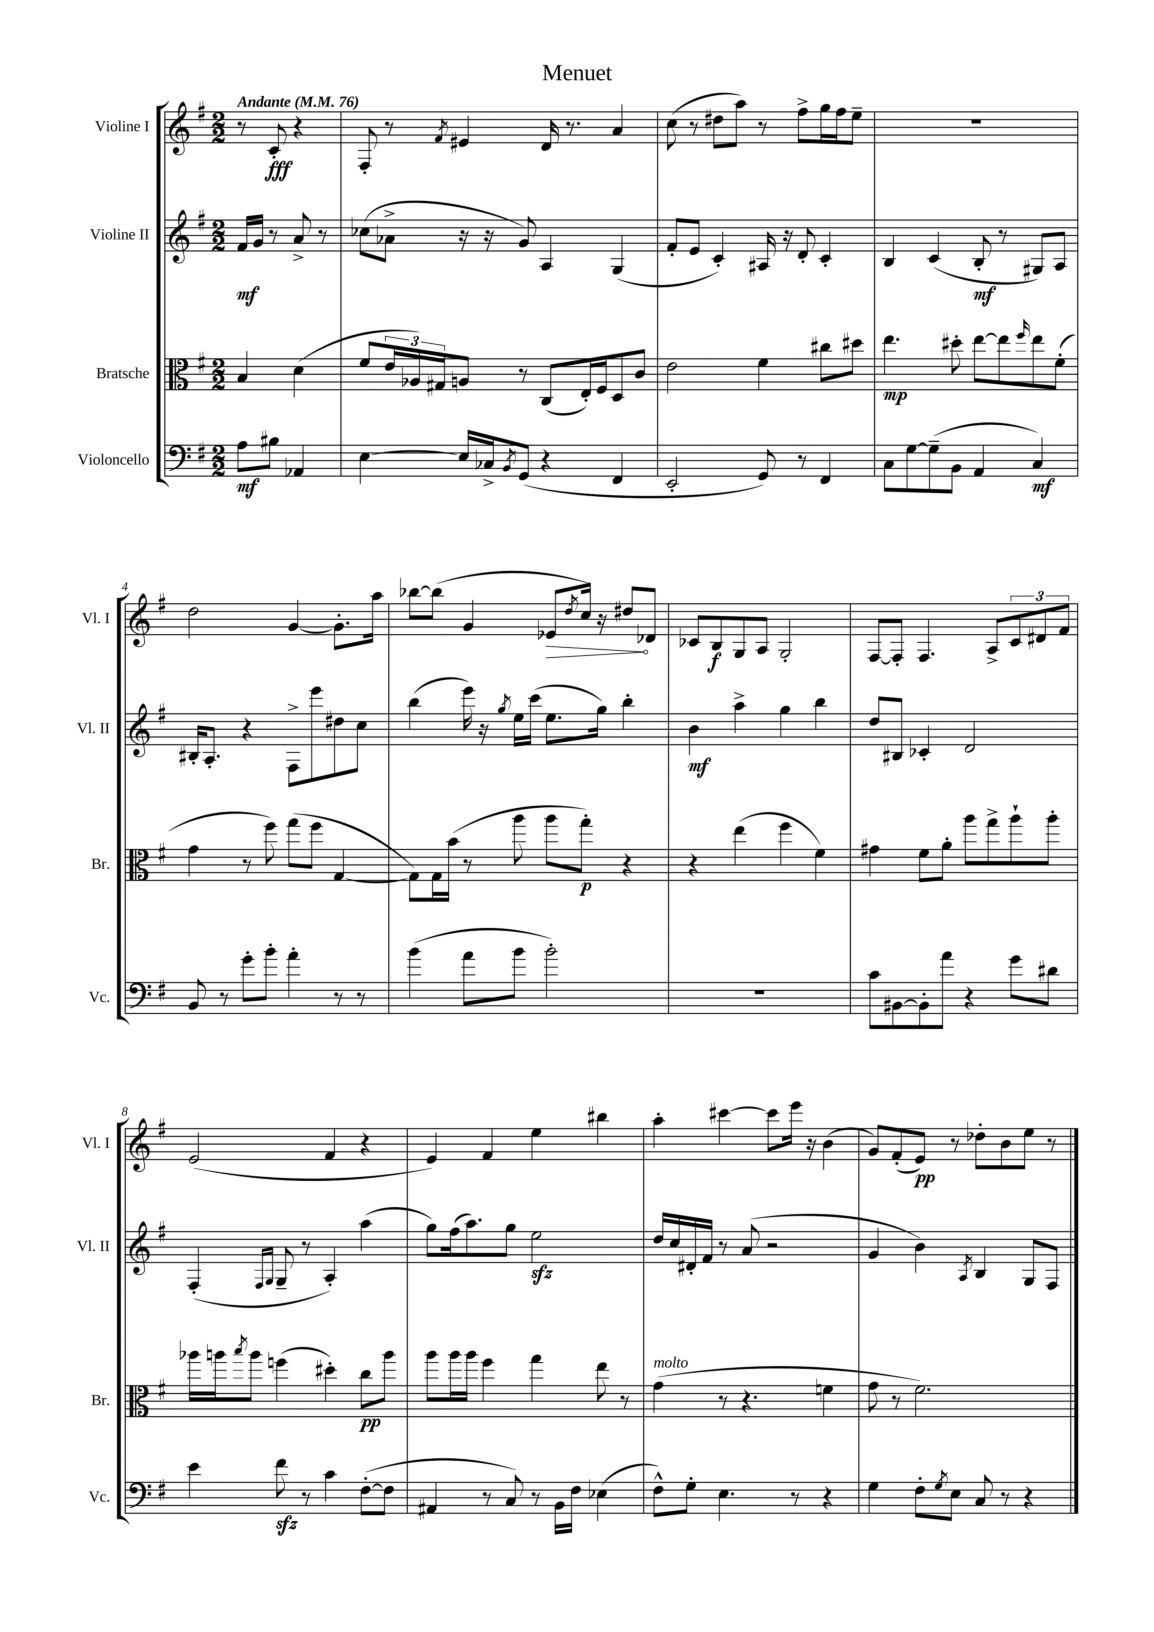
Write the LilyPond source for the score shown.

\header { title = "Menuet" }
<<
\new StaffGroup <<
\new Staff = "s0" \with { instrumentName = "Violine I" shortInstrumentName = "Vl. I" } {
    \clef treble \key g \major \numericTimeSignature \time 2/2 \partial 2 \tempo "Andante" 4 = 76
    r8 c'8-.\fff r4 |
    fis8-. r8 \acciaccatura { fis'8 } eis'4 d'16 r8. a'4 |
    c''8( r8 dis''8 a''8) r8 fis''8-> g''16 fis''16 e''8-- |
    R1 |
    d''2 g'4~ g'8.-. a''16 |
    bes''8~ bes''8( g'4 \once \override Hairpin.circled-tip = ##t ees'8\> \acciaccatura { d''8 } c''16) r16 dis''8\! des'8 |
    ces'8 b8\f g8 a8 g2-. |
    fis8~ fis8-. fis4. a8-> \tuplet 3/2 { c'8 dis'8 fis'8 } |
    e'2( fis'4 r4 |
    e'4) fis'4 e''4 bis''4 |
    a''4-. cis'''4~ cis'''8 e'''16 r16 b'4( |
    g'8) fis'8-.( e'8\pp) r8 des''8-. b'8 e''8 r8 \bar "|." |
}
\new Staff = "s1" \with { instrumentName = "Violine II" shortInstrumentName = "Vl. II" } {
    \clef treble \key g \major \numericTimeSignature \time 2/2 \partial 2
    fis'16\mf g'16 r8 a'8-> r8 |
    ces''8( aes'8-> r16 r16 g'8) a4 g4( |
    fis'8-. e'8 c'4-.) ais16 r16 d'8-. c'4-. |
    b4 c'4( b8-.\mf r8 gis8) a8 |
    bis16-. a8.-. r4 fis8-> e'''8 dis''8 c''8 |
    b''4( e'''16) r16 \acciaccatura { g''8 } e''16 c'''16( e''8. g''16) b''4-. |
    b'4\mf a''4-> g''4 b''4 |
    d''8 bis8 ces'4-. d'2 |
    fis4-.( \grace { fis16 g16 } g8-- r8 a4-.) a''4( |
    g''8) fis''16( a''8.) g''8 e''2\sfz |
    d''16 c''16 dis'16-. fis'16 r8 a'8( r2 |
    g'4 b'4) \acciaccatura { a8 } b4 g8 fis8 \bar "|." |
}
\new Staff = "s2" \with { instrumentName = "Bratsche" shortInstrumentName = "Br." } {
    \clef alto \key g \major \numericTimeSignature \time 2/2 \partial 2
    b4 d'4( |
    fis'8 \tuplet 3/2 { e'16 aes16) gis16 } a8 r8 c8( e16-.) fis16 d8 c'8 |
    e'2 fis'4 cis''8 dis''8 |
    e''4.\mp dis''8-. e''8~ e''8 \grace { fis''16 } e''8 fis'8-.( |
    g'4 r8 fis''8) g''8( fis''8 g4~ |
    g8) g16 b'16( r8 a''8 a''8 g''8-.\p) r4 |
    r4 e''4( fis''4 fis'4) |
    gis'4 fis'8 a'8-. a''8 g''8-> a''8-! a''8-. |
    aes''16 a''16 \acciaccatura { b''8 } a''8 f''4( dis''4-.) c''8\pp a''8 |
    a''8 a''16 a''16 fis''4 g''4 e''8 r8 |
    g'4^\markup { \italic "molto" }( r8 r4. f'4 |
    g'8 r8 fis'2.) \bar "|." |
}
\new Staff = "s3" \with { instrumentName = "Violoncello" shortInstrumentName = "Vc." } {
    \clef bass \key g \major \numericTimeSignature \time 2/2 \partial 2
    a8\mf bis8 aes,4 |
    e4~ e16 ces16-> \acciaccatura { b,8 } g,8( r4 fis,4 |
    e,2-. g,8) r8 fis,4 |
    c8 g8~ g8--( b,8 a,4 c4\mf) |
    b,8 r8 g'8-. b'8-. a'4-. r8 r8 |
    b'4( a'8 b'8 b'2-.) |
    R1 |
    c'8 bis,8~ bis,8-. a'8 r4 g'8 dis'8 |
    e'4 fis'8\sfz r8 c'4 fis8~-.( fis8 |
    ais,4 r8 c8) r8 b,16 fis16 ees4( |
    fis8-^) g8-. e4. r8 r4 |
    g4 fis8-. \acciaccatura { g8 } e8 c8 r8 r4 \bar "|." |
}
>>
>>
